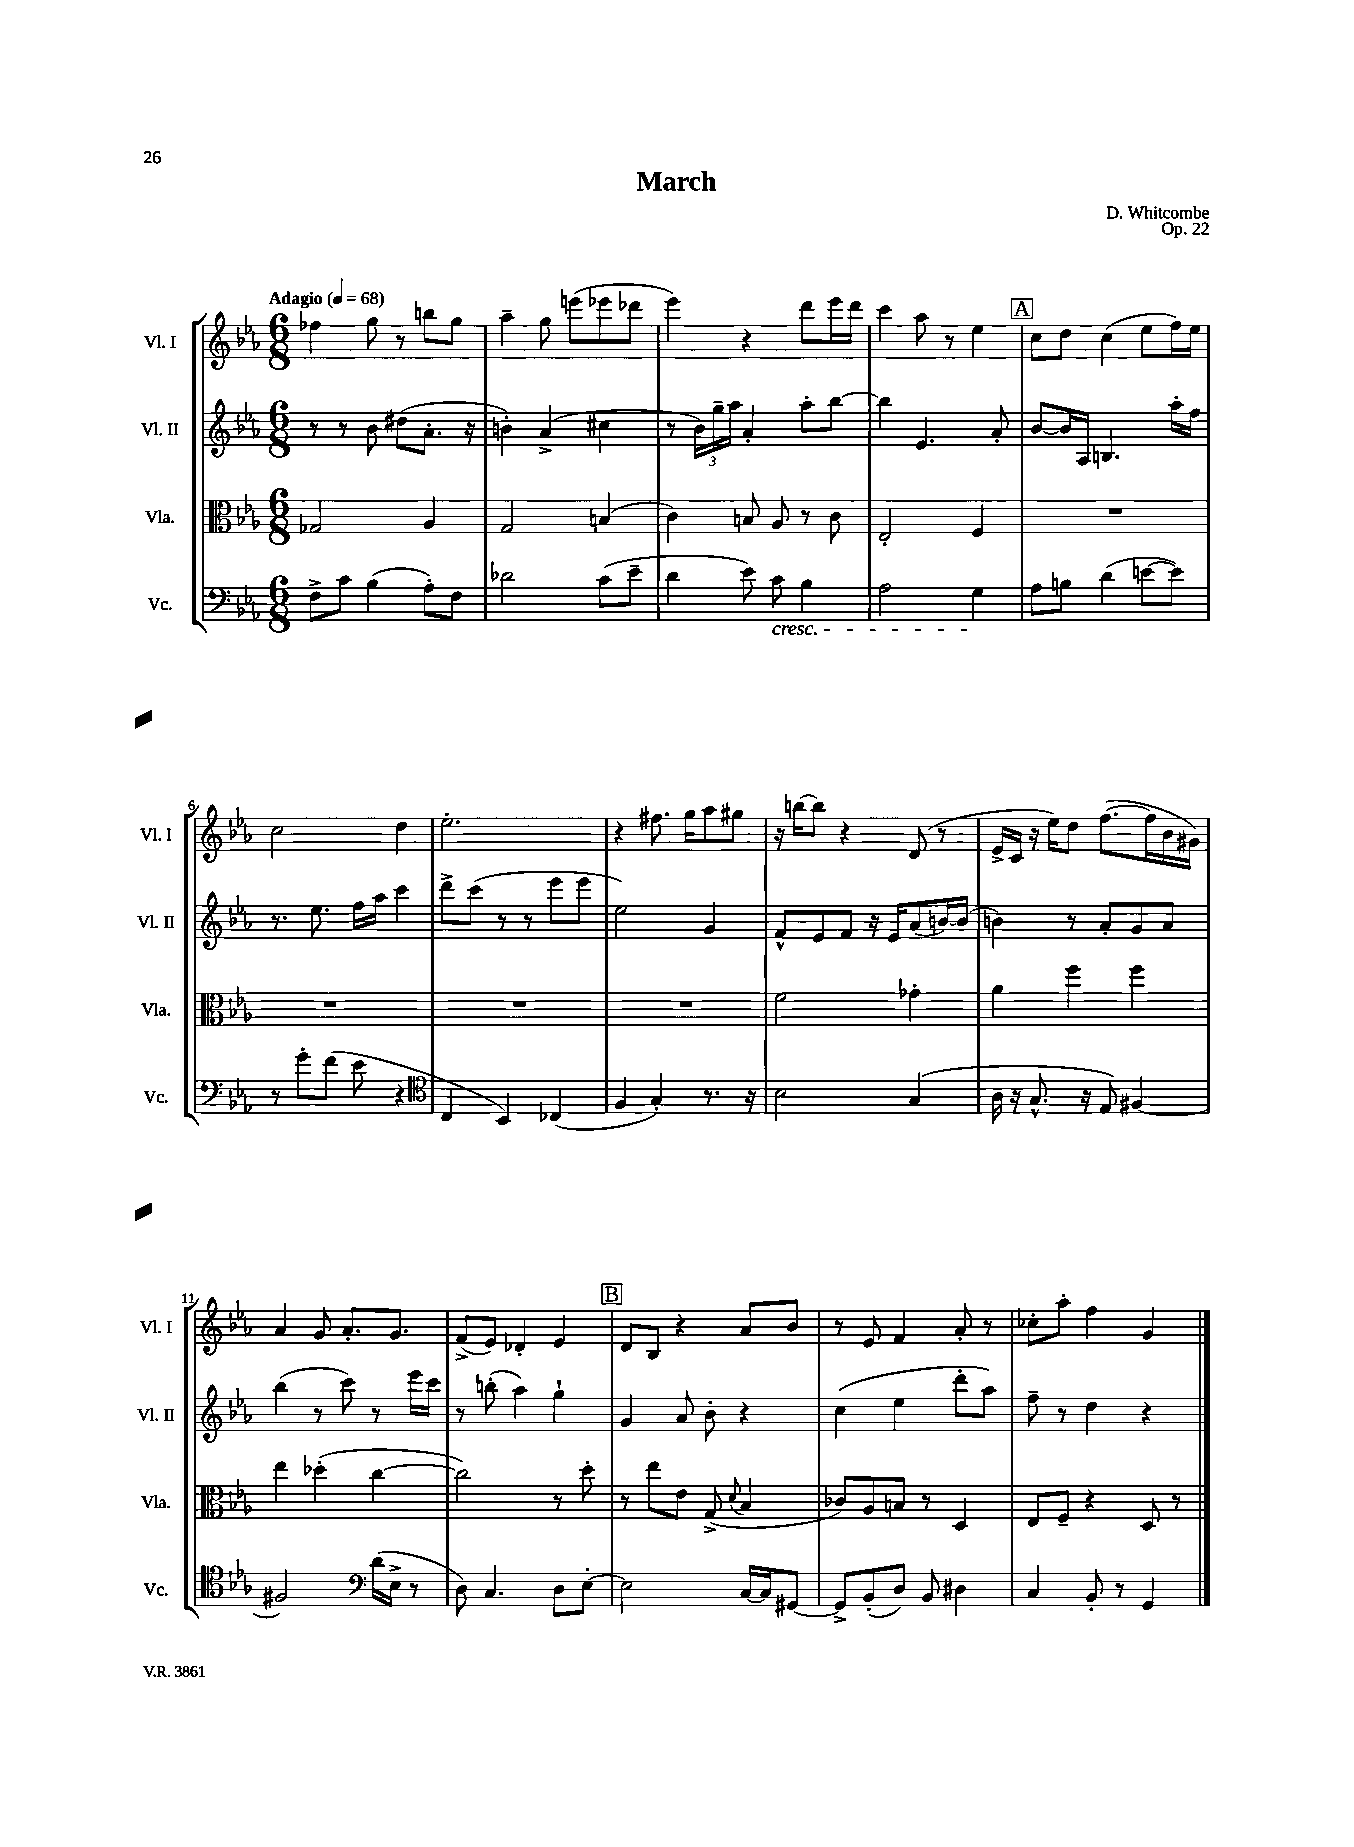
\header { title = "March" composer = "D. Whitcombe" opus = "Op. 22" }
<<
\new StaffGroup <<
\new Staff = "s0" \with { instrumentName = "Vl. I" shortInstrumentName = "Vl. I" } {
    \clef treble \key ees \major \numericTimeSignature \time 6/8 \tempo "Adagio" 4 = 68
    fes''4 g''8 r8 b''8 g''8 |
    aes''4-- g''8 e'''8( ees'''8 des'''8 |
    ees'''4) r4 d'''8 ees'''16 d'''16 |
    c'''4 aes''8 r8 ees''4 |
    \mark \markup { \box "A" } c''8 d''8 c''4( ees''8 f''16) ees''16 |
    c''2 d''4 |
    ees''2.-. |
    r4 fis''8. g''16 aes''8 gis''8 |
    r16 b''16~ b''8 r4 d'8( r8 |
    ees'16-> c'16 r16 ees''16) d''8 f''8.~( f''16 bes'16 gis'16) |
    aes'4 g'8 aes'8.-. g'8. |
    f'8->( ees'8) des'4-. ees'4 |
    \mark \markup { \box "B" } d'8 bes8 r4 aes'8 bes'8 |
    r8 ees'8 f'4 aes'8-. r8 |
    ces''8-. aes''8-. f''4 g'4 \bar "|." |
}
\new Staff = "s1" \with { instrumentName = "Vl. II" shortInstrumentName = "Vl. II" } {
    \clef treble \key ees \major \numericTimeSignature \time 6/8
    r8 r8 bes'8 dis''8( aes'8.-. r16 |
    b'4-.) aes'4->( cis''4 |
    r8 \tuplet 3/2 { bes'16) g''16-- aes''16 } aes'4-. aes''8-. bes''8~ |
    bes''4 ees'4. aes'8-. |
    \mark \markup { \box "A" } bes'8~ bes'16 aes16 b4. aes''16-. f''16 |
    r8. ees''8. f''16 aes''16 c'''4 |
    d'''8-> c'''8( r8 r8 ees'''8 ees'''8 |
    ees''2) g'4 |
    f'8-^ ees'8 f'8 r16 ees'16 aes'8( b'16~) b'16( |
    b'4) r8 aes'8-. g'8 aes'8 |
    bes''4( r8 c'''8) r8 ees'''16 c'''16 |
    r8 b''8-.( aes''4) g''4-! |
    \mark \markup { \box "B" } g'4 aes'8 bes'8-. r4 |
    c''4( ees''4 d'''8-. aes''8) |
    f''8-- r8 d''4 r4 \bar "|." |
}
\new Staff = "s2" \with { instrumentName = "Vla." shortInstrumentName = "Vla." } {
    \clef alto \key ees \major \numericTimeSignature \time 6/8
    ges2 aes4 |
    g2 b4( |
    c'4) b8 aes8 r8 c'8 |
    ees2-. f4 |
    \mark \markup { \box "A" } R2. |
    R2. |
    R2. |
    R2. |
    f'2 ges'4-. |
    aes'4 f''4 f''4 |
    ees''4 des''4-.( c''4~ |
    c''2) r8 d''8-. |
    \mark \markup { \box "B" } r8 ees''8 ees'8 g8->( \appoggiatura { d'8 } bes4 |
    ces'8) aes8 b8 r8 d4 |
    ees8 f8-- r4 d8 r8 \bar "|." |
}
\new Staff = "s3" \with { instrumentName = "Vc." shortInstrumentName = "Vc." } {
    \clef bass \key ees \major \numericTimeSignature \time 6/8
    f8-> c'8 bes4( aes8-.) f8 |
    des'2 c'8( ees'8-- |
    d'4 ees'8) c'8\cresc bes4 |
    aes2 g4\! |
    \mark \markup { \box "A" } aes8 b8 d'4( e'8~ e'8) |
    r8 g'8-. f'8( ees'8 r4 |
    \clef tenor c4 bes,4) ces4( |
    f4 g4-.) r8. r16 |
    bes2 g4( |
    aes16 r16 g8.-^ r16 ees8) fis4~ |
    fis2 \clef bass d'16( ees16-> r8 |
    d8) c4. d8 ees8~-. |
    \mark \markup { \box "B" } ees2 c16~ c16 gis,8~ |
    gis,8-> bes,8-.( d8) bes,8 dis4 |
    c4 bes,8-. r8 g,4 \bar "|." |
}
>>
>>
